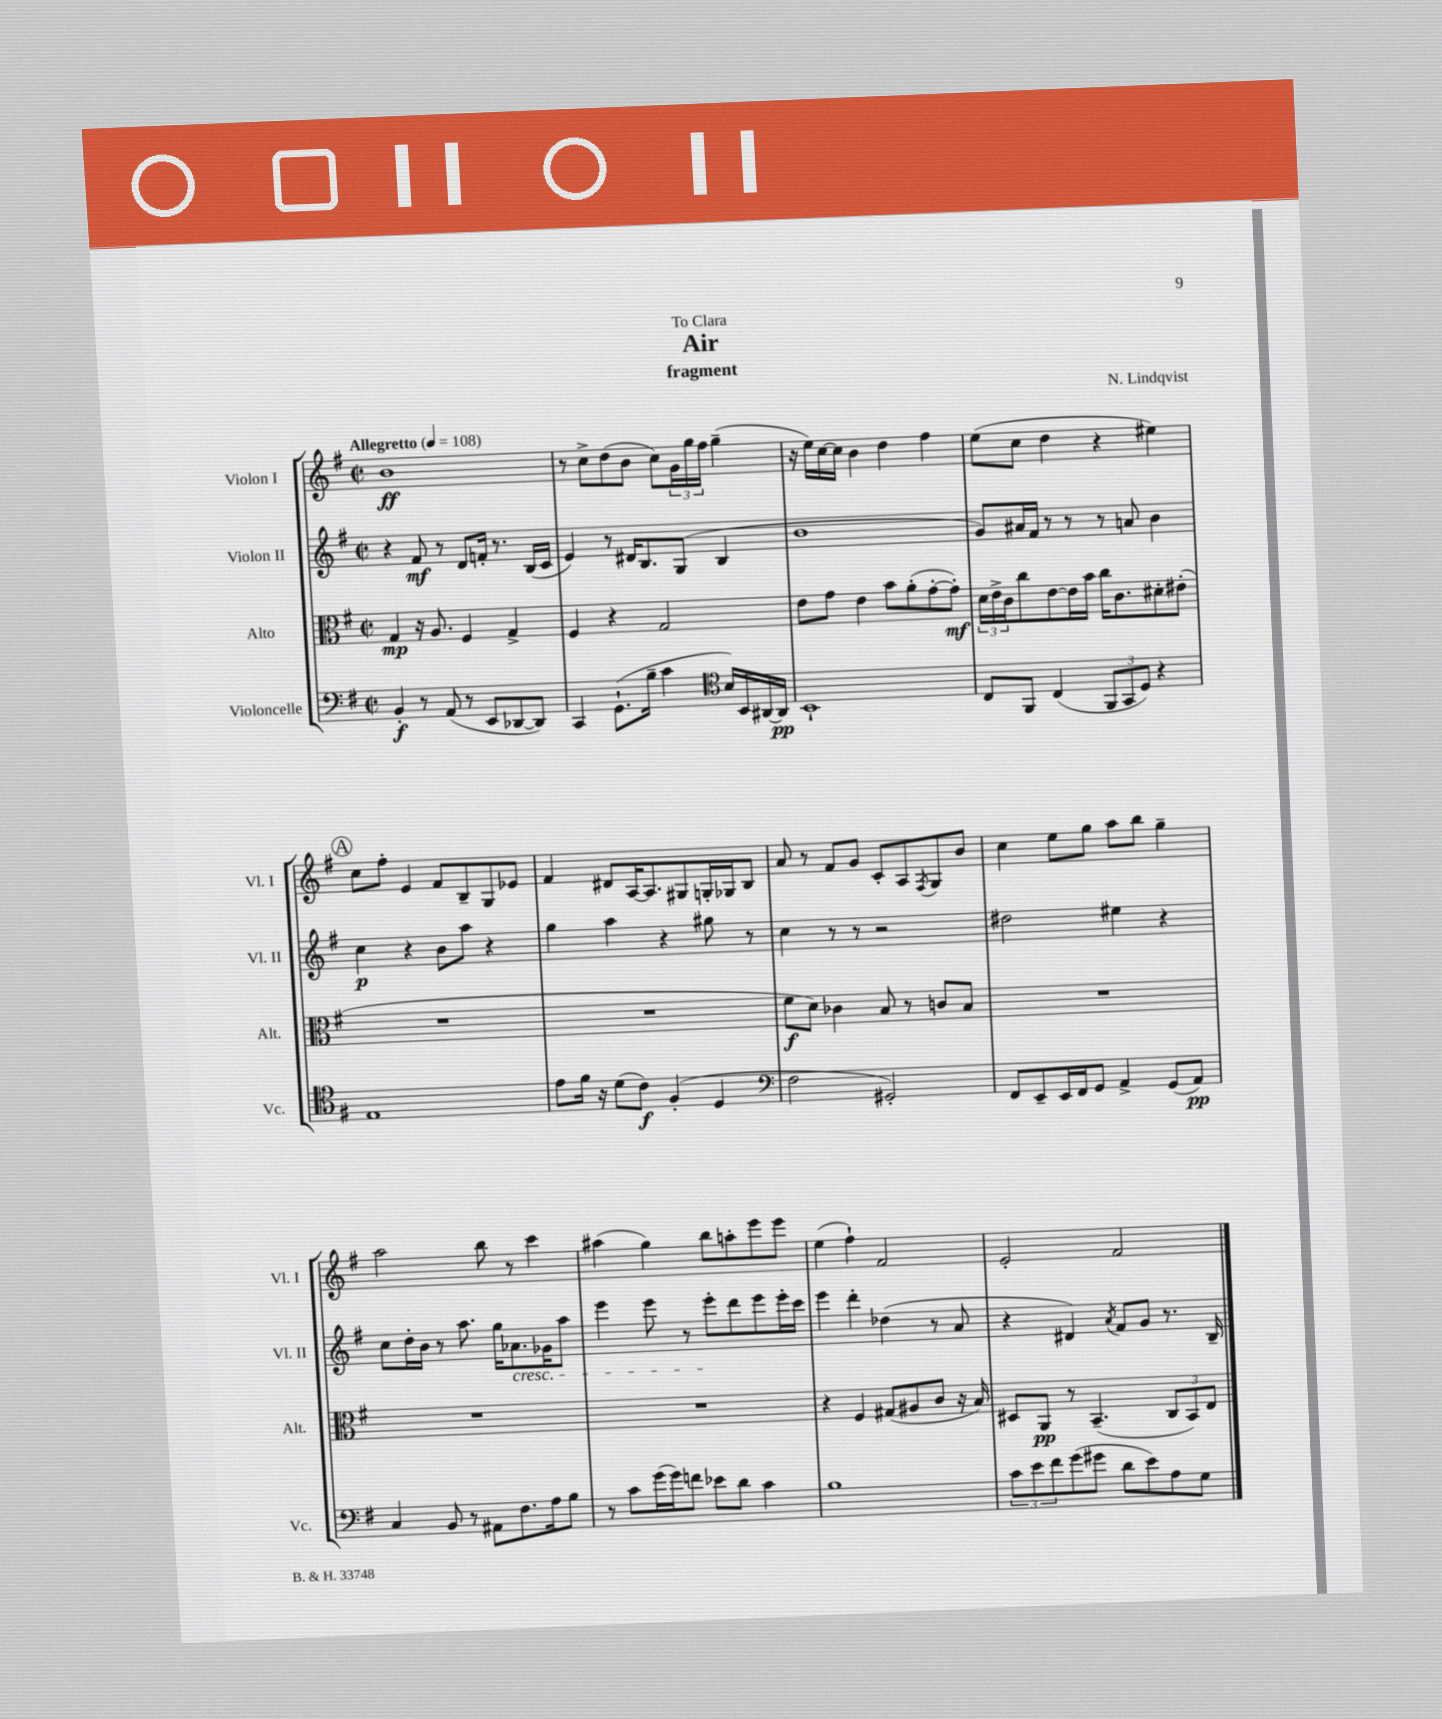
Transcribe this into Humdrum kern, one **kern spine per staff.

**kern	**kern	**kern	**kern
*staff4	*staff3	*staff2	*staff1
*clefF4	*clefC3	*clefG2	*clefG2
*k[f#]	*k[f#]	*k[f#]	*k[f#]
*M2/2	*M2/2	*M2/2	*M2/2
*met(c|)	*met(c|)	*met(c|)	*met(c|)
*MM108	*MM108	*MM108	*MM108
4BB'	4G	4r	1b
8r	16r	8f#	.
.	8.A	.	.
(8AA	.	8r	.
8r	4F#	8d	.
8EE	.	16f'	.
.	.	8.r	.
[8DD-	4G^	.	.
8DD-])	.	(16B	.
.	.	16c	.
=	=	=	=
4CC	4F#	4e)	8r
.	.	.	8cc^
(8.GG`	4r	8r	(8dd
.	.	16d#	8b
16B~	.	8.B	.
4c	2G	.	8cc)
.	.	(8G	24g
.	.	.	24gg
.	.	.	24ff#
*clefC4	*	*	*
16B)	.	4B	(4gg~
16BB	.	.	.
[16AA#	.	.	.
16AA#]	.	.	.
=	=	=	=
1BB`	8e	1b	16r
.	.	.	16ee)
.	8g	.	[16cc
.	.	.	16cc]
.	4e	.	4b
.	8b	.	4dd
.	(8a'	.	.
.	[8g'	.	4ff#
.	8g'])	.	.
=	=	=	=
8C	24d	8g)	(8ee
.	24e^	.	.
.	24c	.	.
8FF#	8cc	16a#	8cc
.	.	16f#	.
(4C	[8e	8r	4dd
.	16e]	8r	.
.	16b	.	.
12FF#	16cc	8r	4r
.	8.c	.	.
12GG	.	.	.
.	.	8a	.
12D)	.	.	.
4r	8d#'	4b	4ee#)
.	(8e#'	.	.
=	=	=	=
1E	1r	4cc	8cc
.	.	.	8ff#'
.	.	4r	4e
.	.	8b	8f#
.	.	8aa	8B~
.	.	4r	8G
.	.	.	8e-
=	=	=	=
8e	1r	4gg	4f#
16f#	.	.	.
16r	.	.	.
(8d	.	4aa	8d#
8c)	.	.	[16A
.	.	.	8.A]
(4F#'	.	4r	.
.	.	.	8G#
4D	.	8gg#	16G'
.	.	.	16G-
.	.	8r	8B
=	=	=	=
*clefF4	*	*	*
2F#	8f#	4cc	8a
.	8d)	.	8r
.	4c-	8r	8f#
.	.	8r	8g
2GG#')	8B	2r	8c'
.	8r	.	8A
.	.	.	8qF#
.	8c	.	8G
.	8B	.	8b
=	=	=	=
8FF#	1r	2dd#	4cc
8EE~	.	.	.
16EE	.	.	8ee
16FF#	.	.	.
8GG	.	.	8gg
4AA^	.	4ee#	8aa
.	.	.	8bb
(8GG	.	4r	4gg~
8AA)	.	.	.
=	=	=	=
4C	1r	8cc	2aa
.	.	16dd'	.
.	.	16b	.
8BB	.	8r	.
8r	.	8.aa	.
8AA#	.	.	8bb
.	.	16gg	.
8.F#	.	8.a-	8r
.	.	.	4ccc
16A	.	16g-	.
8B	.	8aa	.
=	=	=	=
8r	1r	4eee	(4aa#
8c	.	.	.
(16g	.	8eee	4gg)
16g)	.	.	.
8f	.	8r	.
8e-	.	8eee'	8bb
8d	.	8ddd	8aa'
4c	.	8eee	8eee
.	.	16eee'	8eee
.	.	16ccc	.
=	=	=	=
1B	4r	4eee	(4ee
.	4F#	4ddd'	4ff#`)
.	(8G#	(4dd-	2f#
.	8A#	.	.
.	8c	8r	.
.	16r	8a	.
.	16B)	.	.
=	=	=	=
12c	8D#	4r	2e'
12e	.	.	.
.	8AA	.	.
12f#	.	.	.
(8g	8r	4d#)	.
8g#	(4.BB~	.	.
.	.	8qa	.
8d	.	8f#	2f#
8e)	.	8g	.
8A	12C	8.r	.
.	12BB)	.	.
8G	.	.	.
.	12E	.	.
.	.	16B~	.
==	==	==	==
*-	*-	*-	*-
